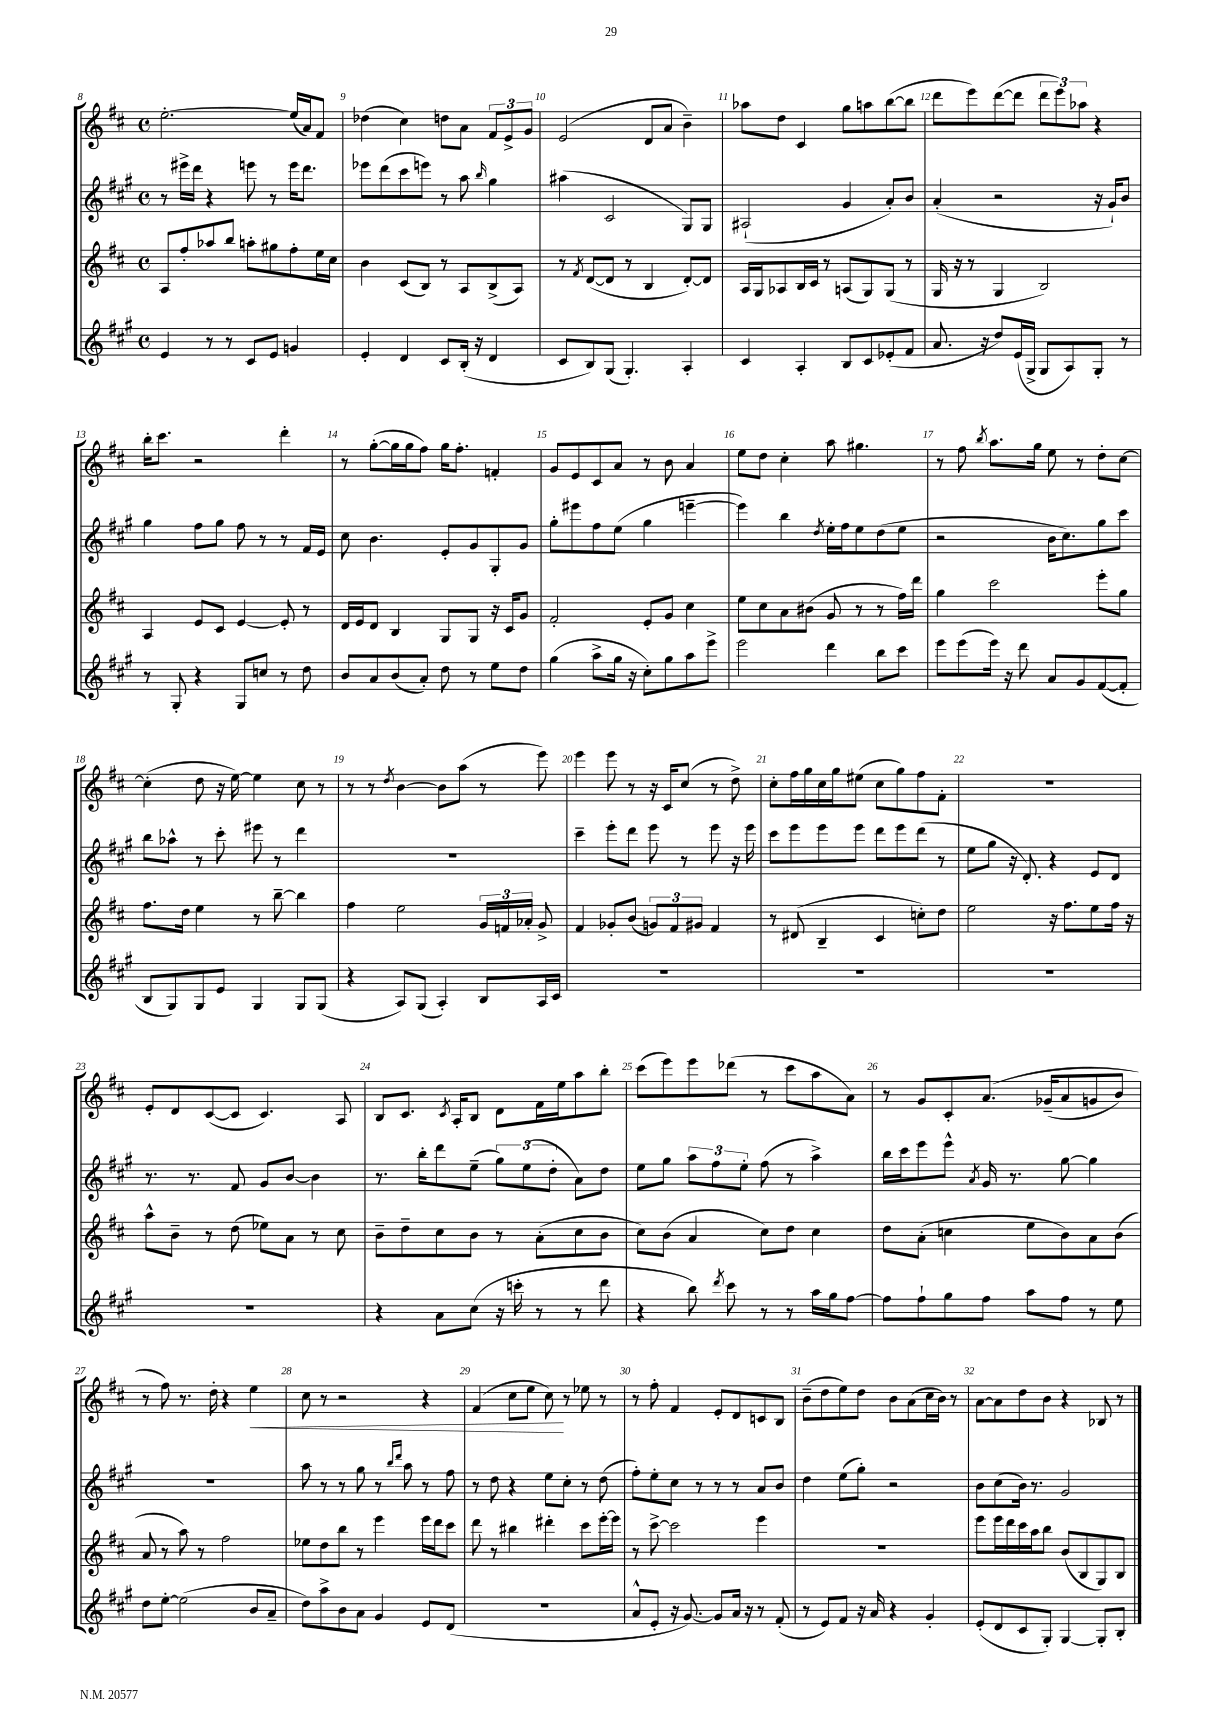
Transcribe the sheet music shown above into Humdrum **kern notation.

**kern	**kern	**kern	**kern	**dynam
*part4	*part3	*part2	*part1	*part1
*staff4	*staff3	*staff2	*staff1	*staff1
*clefG2	*clefG2	*clefG2	*clefG2	*
*k[f#c#g#]	*k[f#c#]	*k[f#c#g#]	*k[f#c#]	*
*M4/4	*M4/4	*M4/4	*M4/4	*
*met(c)	*met(c)	*met(c)	*met(c)	*
=8	=8	=8	=8	=8
4e/	8A/L	8r	[2.ee'\	.
.	8ff#'/	16eee#X^\LL	.	.
.	.	16ddd\JJ	.	.
8r	8aa-X/	4r	.	.
8r	8bb/J	.	.	.
8c#/L	8aan'\L	8eeen\	.	.
8e/J	8gg#X\	8r	.	.
4gn/	8ff#'\	16eee\KL	(16ee/LL]	.
.	.	8.ddd\J	16a/J)	.
.	16ee\L	.	8f#/J	.
.	16cc#\JJ	.	.	.
=9	=9	=9	=9	=9
4e'/	4b\	8eee-X\L	(4dd-X\	.
.	.	(8ddd\	.	.
4d/	(8c#/L	8ccc#\	4cc#\)	.
.	8B/J)	8eeen\J)	.	.
8c#/L	8r	8r	8ddn\L	.
(16B'/Jk	8A/L	8aa\	8a\J	.
16r	.	.	.	.
.	.	16qqbb/	.	.
4d/	(8B^/	4gg#\	12f#/L	.
.	.	.	12e^/	.
.	8A/J)	.	.	.
.	.	.	12g/J	.
=10	=10	=10	=10	=10
8c#/L	8r	(4aa#X\	(2e/	.
.	8qf#/	.	.	.
8B/)	([8d/L	.	.	.
(8G#/J	8d/J]	2c#/	.	.
4.G#'/)	8r	.	.	.
.	4B/	.	8d/L	.
.	.	.	8a/J	.
4A'/	[8d'/L)	8G#/L)	4b~\)	.
.	8d/J]	8G#/J	.	.
=11	=11	=11	=11	=11
4c#/	16A/LL	(2A#X`/	8aa-X\L	.
.	16G/J	.	.	.
.	8A-X/	.	8dd\J	.
4A'/	16B/L	.	4c#/	.
.	16c#/JJ	.	.	.
.	8r	.	.	.
8B/L	(8An/L	4g#/	8gg\L	.
8c#/	8G/)	.	8aan\	.
(8e-X'/	(8G/J	8a'/L)	([8bb\	.
8f#/J	8r	8b/J	8bb\J]	.
=12	=12	=12	=12	=12
8.a/	16G/	(4a'/	8ddd\L	.
.	16r	.	.	.
.	8r	.	8eee\)	.
16r	.	.	.	.
8dd/L)	4G/	2r	([8ddd\	.
(16e/L	.	.	8ddd\J]	.
16G#^/JJ	.	.	.	.
8G#/L	2B/)	.	12ddd\L	.
.	.	.	12eee\)	.
8A/)	.	.	.	.
.	.	.	12aa-X\J	.
8G#'/J	.	16r	4r	.
.	.	16g#`/KL)	.	.
8r	.	8b/J	.	.
!!LO:LB:g=z
=13	=13	=13	=13	=13
8r	4A/	4gg#\	16bb'\KL	.
.	.	.	8.ccc#\J	.
8G#'/	.	.	.	.
4r	8e/L	8ff#\L	2r	.
.	8c#/J	8gg#\J	.	.
8G#/L	[4e/	8ff#\	.	.
8ccn/J	.	8r	.	.
8r	8e'/]	8r	4ddd'\	.
8dd\	8r	16f#/LL	.	.
.	.	16e/JJ	.	.
=14	=14	=14	=14	=14
8b/L	16d/LL	8cc#\	8r	.
.	16e/J	.	.	.
8a/	8d/J	4.b\	([8gg'\L	.
(8b/	4B/	.	16gg\L]	.
.	.	.	16gg\J	.
8a'/J)	.	.	8ff#\J)	.
8dd\	8G/L	8e'/L	16gg\KL	.
.	.	.	8.ff#'\J	.
8r	8G/J	8g#/	.	.
8ee\L	16r	8G#'/	4fn'/	.
.	16c#/KL	.	.	.
8dd\J	8g/J	8g#/J	.	.
=15	=15	=15	=15	=15
(4gg#\	2f#'/	8gg#'\L	8g/L	.
.	.	8eee#X\	8e/	.
8aa^\L	.	8ff#\	8c#/	.
16gg#\Jk	.	(8ee\J	8a/J	.
16r	.	.	.	.
8cc#'\L)	8e'/L	4gg#\	8r	.
8gg#\	8g/J	.	8b\	.
8aa\	4cc#\	[4eeen~\	4a/	.
8eee^\J	.	.	.	.
=16	=16	=16	=16	=16
2eee\	8ee\L	4eee\])	8ee\L	.
.	8cc#\	.	8dd\J	.
.	8a\	4bb\	4cc#'\	.
.	(8b#X\J	.	.	.
.	.	8qdd/	.	.
4ddd\	8g/	16ee'\LL	8aa\	.
.	.	16ff#\J	.	.
.	8r	8ee\	4.gg#X\	.
8bb\L	8r	(8dd\	.	.
8ccc#\J	16ff#\LL)	8ee\J	.	.
.	16ddd\JJ	.	.	.
=17	=17	=17	=17	=17
8eee\L	4gg\	2r	8r	.
(8eee\	.	.	8ff#\	.
.	.	.	8qbb/	.
16eee\Jk)	2ccc#\	.	8.aa\L	.
16r	.	.	.	.
8ddd\	.	.	.	.
.	.	.	16gg\Jk	.
8a/L	.	16b\KL	8ee\	.
.	.	8.cc#\)	.	.
8g#/	.	.	8r	.
([8f#/	8eee'\L	8gg#\	8dd'\L	.
8f#'/J]	8gg\J	8ccc#\J	[8cc#\J	.
!!LO:LB:g=z
=18	=18	=18	=18	=18
8B/L	8.ff#\L	8bb\L	(4cc#'\]	.
8G#/)	.	8aa-X^^\J	.	.
.	16dd\Jk	.	.	.
8G#/	4ee\	8r	8dd\	.
8e/J	.	8ccc#'\	16r	.
.	.	.	[16ee\)	.
4G#/	8r	8eee#X\	4ee\]	.
.	[8bb~\	8r	.	.
8G#/L	4bb\]	4ddd\	8cc#\	.
(8G#/J	.	.	8r	.
=19	=19	=19	=19	=19
4r	4ff#\	1r	8r	.
.	.	.	8r	.
.	.	.	8qdd/	.
8A/L)	2ee\	.	[4b\	.
(8G#/J	.	.	.	.
4A'/)	.	.	8b\L]	.
.	.	.	(8aa\J	.
8B/L	24g/LL	.	8r	.
.	24fn/	.	.	.
.	24a-X'/JJ	.	.	.
16A/L	8g^/	.	8eee\)	.
16c#/JJ	.	.	.	.
=20	=20	=20	=20	=20
1r	4f#/	4ccc#~\	4eee\	.
.	8g-X'/L	8eee'\L	8eee\	.
.	(8b/J	8ddd\J	8r	.
.	12gn/L)	8eee\	16r	.
.	.	.	16c#/KL	.
.	12f#/	.	.	.
.	.	8r	(8cc#/J	.
.	12g#X/J	.	.	.
.	4f#/	8eee\	8r	.
.	.	16r	8dd^\)	.
.	.	16eee\	.	.
=21	=21	=21	=21	=21
1r	8r	8ccc#\L	8cc#'\L	.
.	(8d#X/	8eee\	16ff#\L	.
.	.	.	16gg\	.
.	4B~/	8eee\	16cc#\	.
.	.	.	16gg\J	.
.	.	8eee\J	(8ee#X\J	.
.	4c#/	8ddd\L	8cc#\L	.
.	.	8eee\	8gg\)	.
.	8ccn'\L)	(8ddd\J	8ff#\	.
.	8dd\J	8r	8f#'\J	.
=22	=22	=22	=22	=22
1r	2ee\	8ee\L	1r	.
.	.	8gg#\J	.	.
.	.	16r	.	.
.	.	8.d'/)	.	.
.	16r	4r	.	.
.	8.ff#\L	.	.	.
.	8ee\	8e/L	.	.
.	16ff#\Jk	8d/J	.	.
.	16r	.	.	.
!!LO:LB:g=z
=23	=23	=23	=23	=23
1r	8aa^^\L	8.r	8e'/L	.
.	8b~\J	.	8d/	.
.	.	8.r	.	.
.	8r	.	([8c#/	.
.	(8dd\	8f#/	8c#/J]	.
.	8ee-X\L)	8g#/L	4.c#/)	.
.	8a\J	[8b/J	.	.
.	8r	4b\]	.	.
.	8cc#\	.	8A/	.
=24	=24	=24	=24	=24
4r	8b~\L	8.r	8B/L	.
.	8dd~\	.	8.c#/J	.
.	.	16bb'\KL	.	.
8a\L	8cc#\	8ddd\	.	.
.	.	.	8qc#/	.
.	.	.	16A'/KL	.
(8cc#\J	8b\J	(8ee~\J	8B/J	.
16r	8r	12gg#\L)	8d\L	.
16cccn'\	.	.	.	.
.	.	(12ee\	.	.
8r	(8a'\L	.	16f#\L	.
.	.	12dd'\J	.	.
.	.	.	16ee\J	.
8r	8cc#\	8a\L)	8aa\	.
8ddd\	8b\J	8dd\J	8bb'\J	.
=25	=25	=25	=25	=25
4r	8cc#\L)	8ee\L	(8ccc#\L	.
.	(8b\J	8gg#\J	8eee\)	.
8bb\)	4a/	12aa\L	8eee\	.
.	.	12ff#\	.	.
8qddd/	.	.	.	.
8ccc#\	.	.	(8ddd-X\J	.
.	.	12ee'\J	.	.
8r	8cc#\L)	(8ff#\	8r	.
8r	8dd\J	8r	8ccc#\L	.
16aa\LL	4cc#\	4aa^\)	8aa\	.
16gg#\J	.	.	.	.
[8ff#\J	.	.	8a\J)	.
=26	=26	=26	=26	=26
8ff#\L]	8dd\L	16bb\LL	8r	.
.	.	16ccc#\J	.	.
8ff#`\	(8a'\J	8eee\	8g/L	.
8gg#\	4ccn\	8eee^^\J	8c#'/	.
.	.	8qa/	.	.
8ff#\J	.	16g#/	(8.a/J	.
.	.	8.r	.	.
8aa\L	8ee\L	.	.	.
.	.	.	(16g-X~/KL	.
8ff#\J	8b\)	[8gg#\	8a/	.
8r	8a\	4gg#\]	8gn/	.
8ee\	(8b\J	.	8b/J)	.
!!LO:LB:g=z
=27	=27	=27	=27	=27
8dd\L	8a/	1r	8r	.
[8ee'\J	8r	.	8ff#\)	.
(2ee\]	8aa\)	.	8.r	.
.	8r	.	.	.
.	.	.	16dd'\	.
.	2ff#\	.	4r	.
!	!	!	!	!LO:HP:b
8b/L	.	.	4ee\	<
8a~/J	.	.	.	.
=28	=28	=28	=28	=28
8dd\L)	8ee-X\L	8aa\	8cc#\	.
8aa^\	8dd\	8r	8r	.
8b\	8bb\J	8r	2r	.
8a\J	8r	8gg#\	.	.
4g#/	4eee\	8r	.	.
.	.	16qqbb/LL	.	.
.	.	16qqddd/JJ	.	.
.	.	8aa\	.	.
8e/L	16eee\LL	8r	4r	.
.	16ddd\J	.	.	.
(8d/J	8ccc#\J	8ff#\	.	.
=29	=29	=29	=29	=29
1r	8ddd\	8r	(4f#/	.
.	8r	8dd\	.	.
.	4bb#X\	4r	8cc#\L	.
.	.	.	8ee\J	.
.	4ddd#X'\	8ee\L	8cc#\)	.
.	.	8cc#'\J	8r	[
.	8ccc#\L	8r	8ee-X\	.
.	[16eee'\L	(8dd\	8r	.
.	16eee\JJ]	.	.	.
=30	=30	=30	=30	=30
8a^^/L	8r	8ff#'\L)	8r	.
8e'/J	[8ccc#^\	8ee'\	8ff#'\	.
16r	2ccc#\]	8cc#\J	4f#/	.
[8.g#/)	.	.	.	.
.	.	8r	.	.
8g#/L]	.	8r	8e'/L	.
16a/Jk	.	8r	8d/	.
16r	.	.	.	.
8r	4eee\	8a/L	8cn/	.
(8f#'/	.	8b/J	8B/J	.
=31	=31	=31	=31	=31
8r	1r	4dd\	(8b~\L	.
8e/L)	.	.	8dd\	.
8f#/J	.	(8ee\L	8ee\)	.
16r	.	8gg#'\J)	8dd\J	.
16a/	.	.	.	.
4r	.	2r	8b\L	.
.	.	.	(8a\	.
4g#'/	.	.	16cc#\L	.
.	.	.	16b\JJ)	.
.	.	.	8r	.
=32	=32	=32	=32	=32
(8e'/L	8eee\L	8b\L	[8a\L	.
8d/	16eee\L	(8cc#\	8a\]	.
.	16ddd\	.	.	.
8c#/	16ccc#\	16b\Jk)	8dd\	.
.	16aa\J	8.r	.	.
8G#'/J)	8bb\J	.	8b\J	.
[4G#/	(8b/L	2g#/	4r	.
.	8B/	.	.	.
8G#'/L]	8G/)	.	8B-X/	.
8B'/J	8B/J	.	8r	.
==	==	==	==	==
*-	*-	*-	*-	*-
